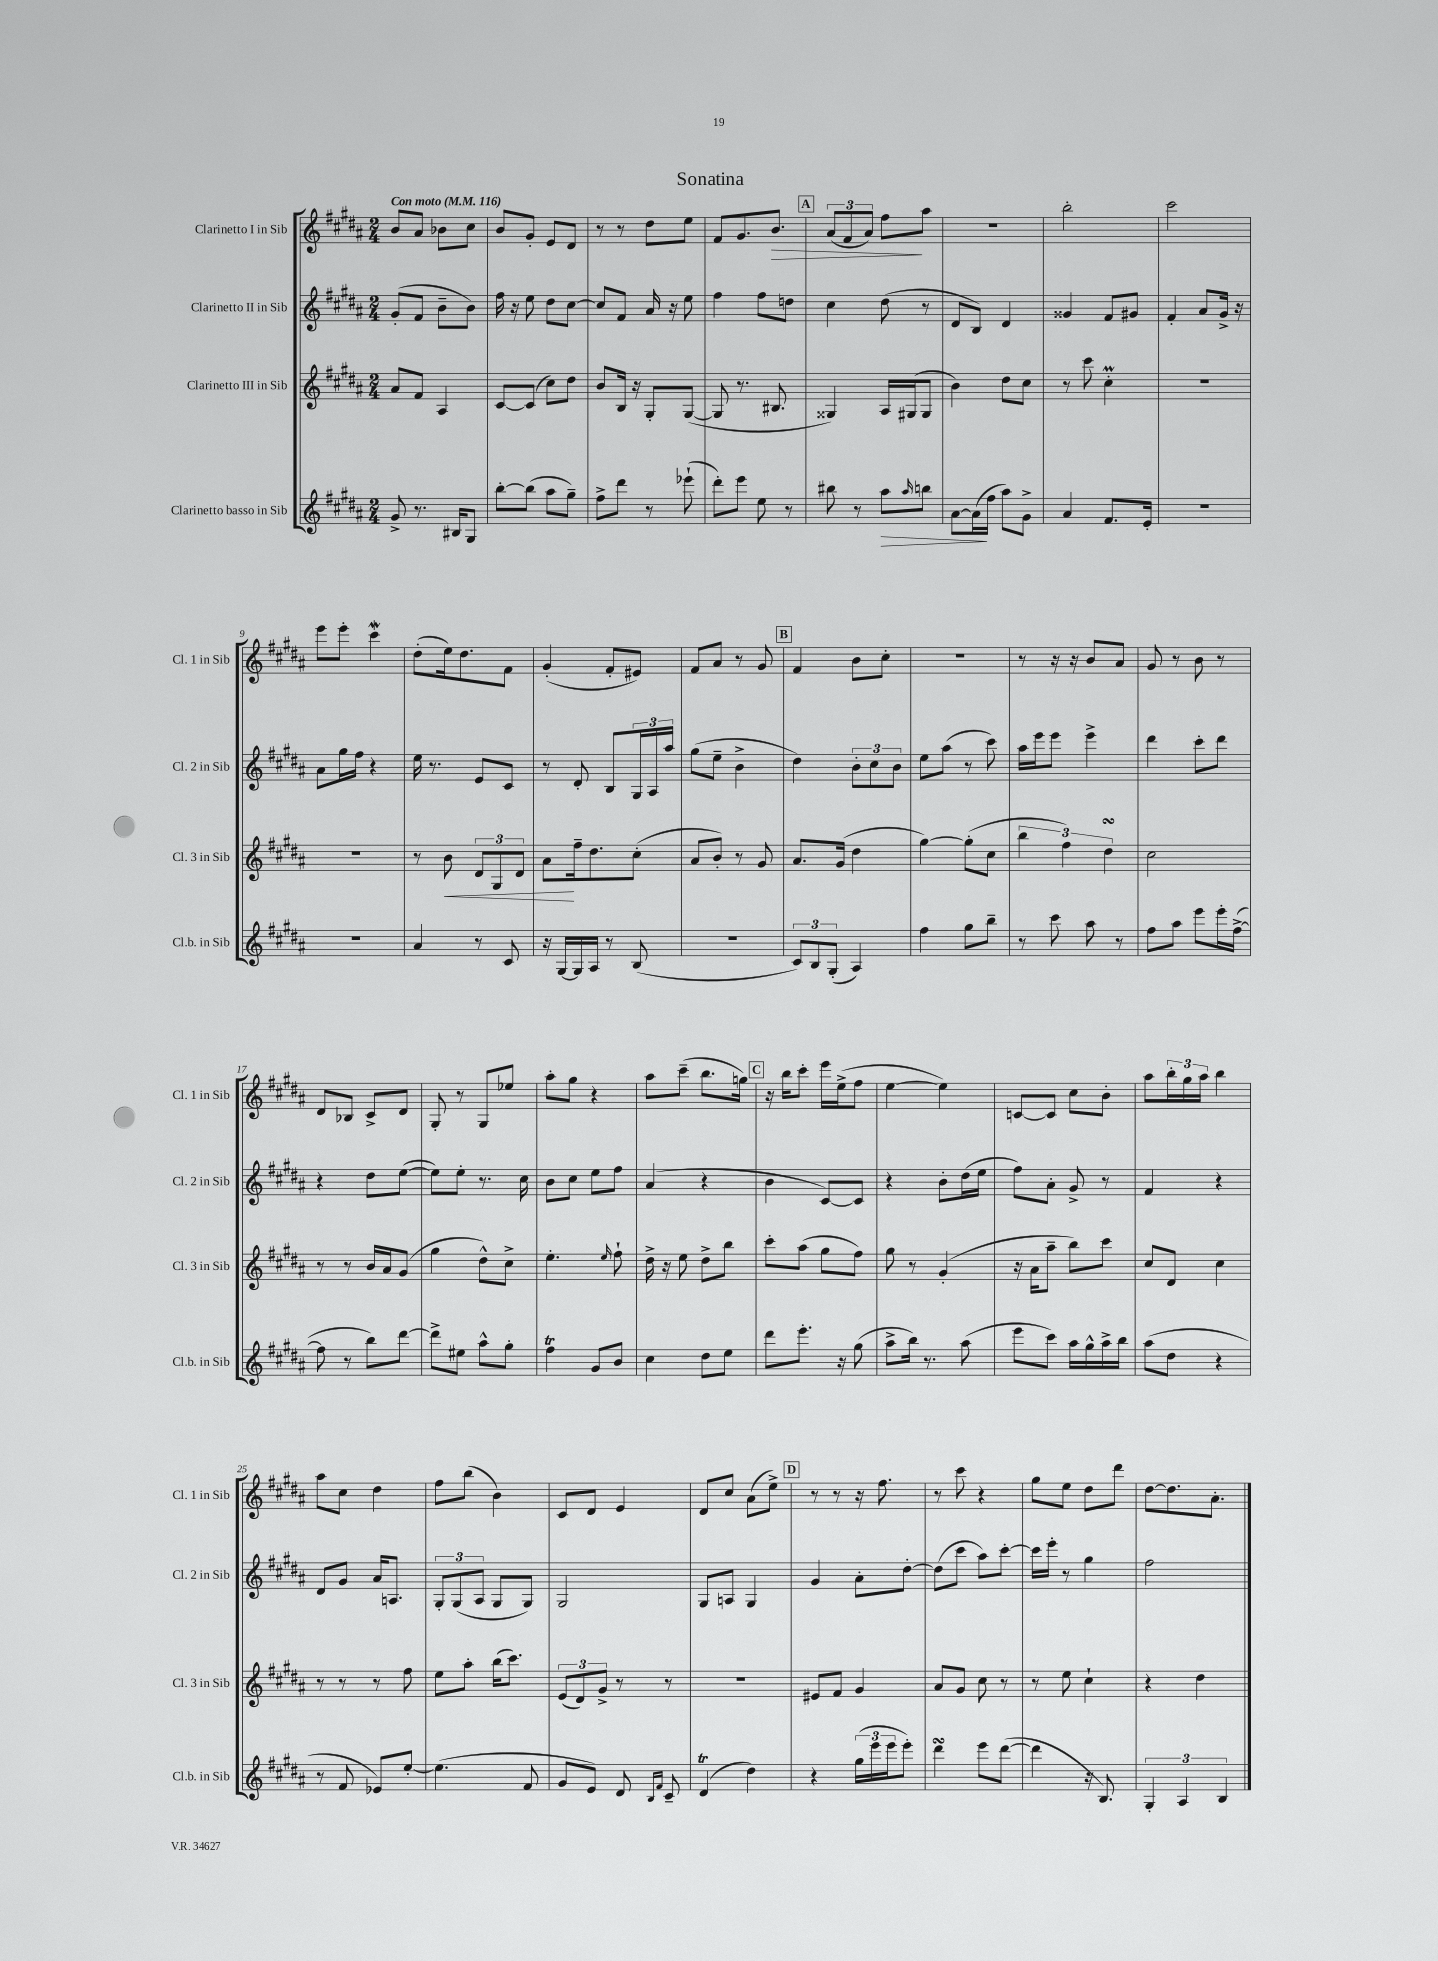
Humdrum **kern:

**kern	**dynam	**kern	**dynam	**kern	**kern	**dynam
*part4	*part4	*part3	*part3	*part2	*part1	*part1
*staff4	*staff4	*staff3	*staff3	*staff2	*staff1	*staff1
*I"Clarinetto basso in Sib	*	*I"Clarinetto III in Sib	*	*I"Clarinetto II in Sib	*I"Clarinetto I in Sib	*
*I'Cl.b. in Sib	*	*I'Cl. 3 in Sib	*	*I'Cl. 2 in Sib	*I'Cl. 1 in Sib	*
*clefG2	*	*clefG2	*	*clefG2	*clefG2	*
*k[f#c#g#d#a#]	*	*k[f#c#g#d#a#]	*	*k[f#c#g#d#a#]	*k[f#c#g#d#a#]	*
*M2/4	*	*M2/4	*	*M2/4	*M2/4	*
*MM116	*	*MM116	*	*MM116	*MM116	*
=1	=1	=1	=1	=1	=1	=1
!	!	!	!	!	!LO:TX:a:B:t=Con moto	!
8g#^/	.	8a#/L	.	(8g#'/L	8b/L	.
8.r	.	8f#/J	.	8f#/J	8a#/J	.
.	.	4A#/	.	8b~\L	8b-X\L	.
16B#X/KL	.	.	.	.	.	.
8G#/J	.	.	.	8b\J)	8cc#\J	.
=2	=2	=2	=2	=2	=2	=2
[8bb'\L	.	[8c#/L	.	16ff#\	8b/L	.
.	.	.	.	16r	.	.
(8bb\J]	.	(8c#/J]	.	8ee\	8g#'/J	.
8aa#\L	.	8cc#\L)	.	8dd#\L	8e/L	.
8gg#~\J)	.	8dd#\J	.	[8cc#\J	8d#/J	.
=3	=3	=3	=3	=3	=3	=3
8ff#^\L	.	8b/L	.	8cc#/L]	8r	.
8ddd#\J	.	16B/Jk	.	8f#/J	8r	.
.	.	16r	.	.	.	.
8r	.	8G#'/L	.	16a#/	8dd#\L	.
.	.	.	.	16r	.	.
(8eee-X`\	.	([8G#/J	.	8ee\	8ee\J	.
=4	=4	=4	=4	=4	=4	=4
8ddd#'\L)	.	8G#/]	.	4ff#\	8f#/L	.
8eee\J	.	8.r	.	.	8.g#/	.
8ee\	.	.	.	8ff#\L	.	.
!	!	!	!	!	!	!LO:HP:b
.	.	8.B#X/	.	.	8.b/J	>
8r	.	.	.	8ddn\J	.	.
!!LO:REH:place=s1:t=A
=5	=5	=5	=5	=5	=5	=5
8bb#X\	.	4G##X/)	.	4cc#\	(12a#/L	.
.	.	.	.	.	12f#/	.
8r	.	.	.	.	.	.
.	.	.	.	.	12a#/J)	.
!	!LO:HP:b	!	!	!	!	!
8aa#\L	>	16A#/LL	.	(8dd#\	8ff#\L	.
.	.	(16G#X/J	.	.	.	.
16qqaa#/	.	.	.	.	.	.
8bbn\J	.	8G#/J	.	8r	8aa#\J	]
=6	=6	=6	=6	=6	=6	=6
[8a#\L	.	4b\)	.	8d#/L	2r	.
(16a#\L]	.	.	.	8B/J)	.	.
16ff#\JJ	]	.	.	.	.	.
8aa#\L)	.	8dd#\L	.	4d#/	.	.
8g#^\J	.	8cc#\J	.	.	.	.
=7	=7	=7	=7	=7	=7	=7
4a#/	.	8r	.	4g##X/	2bb'\	.
.	.	8ccc#\	.	.	.	.
8.f#/L	.	4cc#M'\	.	8f#/L	.	.
.	.	.	.	8g#X/J	.	.
16e'/Jk	.	.	.	.	.	.
=8	=8	=8	=8	=8	=8	=8
2r	.	2r	.	4f#'/	2ccc#\	.
.	.	.	.	8a#/L	.	.
.	.	.	.	16g#^/Jk	.	.
.	.	.	.	16r	.	.
!!LO:LB:g=z
=9	=9	=9	=9	=9	=9	=9
2r	.	2r	.	8a#\L	8eee\L	.
.	.	.	.	16gg#\L	8eee'\J	.
.	.	.	.	16ff#\JJ	.	.
.	.	.	.	4r	4ccc#W\	.
=10	=10	=10	=10	=10	=10	=10
4a#/	.	8r	.	16ee\	(8dd#'\L	.
.	.	.	.	8.r	.	.
!	!	!	!LO:HP:b	!	!	!
.	.	8b\	<	.	16ee\k)	.
.	.	.	.	.	8.dd#\	.
8r	.	12d#/L	.	8e/L	.	.
.	.	12G#/	.	.	.	.
8c#/	.	.	.	8c#/J	8f#\J	.
.	.	12d#/J	.	.	.	.
=11	=11	=11	=11	=11	=11	=11
16r	.	8a#\L	.	8r	(4g#'/	.
[16G#/LL	.	.	.	.	.	.
16G#/]	.	16ff#~\k	[	8d#'/	.	.
16A#/JJ	.	8.dd#\	.	.	.	.
8r	.	.	.	8B/L	8f#'/L	.
(8B/	.	(8cc#'\J	.	24G#/L	8e#X/J)	.
.	.	.	.	24A#/	.	.
.	.	.	.	24aa#/JJ	.	.
=12	=12	=12	=12	=12	=12	=12
2r	.	8a#/L	.	(8gg#\L	8f#/L	.
.	.	8b'/J)	.	8ee~\J	8a#/J	.
.	.	8r	.	4b^\	8r	.
.	.	8g#/	.	.	8g#/	.
!!LO:REH:place=s1:t=B
=13	=13	=13	=13	=13	=13	=13
12c#/L)	.	8.a#/L	.	4dd#\)	4f#/	.
12B/	.	.	.	.	.	.
(12G#'/J	.	.	.	.	.	.
.	.	(16g#/Jk	.	.	.	.
4A#/)	.	4dd#\	.	12b'\L	8b\L	.
.	.	.	.	12cc#\	.	.
.	.	.	.	.	8cc#'\J	.
.	.	.	.	12b\J	.	.
=14	=14	=14	=14	=14	=14	=14
4ff#\	.	[4gg#\)	.	8ee\L	2r	.
.	.	.	.	(8aa#\J	.	.
8gg#\L	.	(8gg#'\L]	.	8r	.	.
8bb~\J	.	8cc#\J	.	8ccc#\)	.	.
=15	=15	=15	=15	=15	=15	=15
8r	.	6bb\	.	16aa#\LL	8r	.
.	.	.	.	16eee\J	.	.
8ccc#\	.	.	.	8eee\J	16r	.
.	.	6ff#\)	.	.	.	.
.	.	.	.	.	16r	.
8aa#\	.	.	.	4eee^\	8b/L	.
.	.	6dd#sSsS\	.	.	.	.
8r	.	.	.	.	8a#/J	.
=16	=16	=16	=16	=16	=16	=16
8ff#\L	.	2cc#\	.	4ddd#\	8g#/	.
8aa#\J	.	.	.	.	8r	.
8eee\L	.	.	.	8ccc#'\L	8b\	.
16eee'\L	.	.	.	8ddd#\J	8r	.
([16ff#^\JJ	.	.	.	.	.	.
!!LO:LB:g=z
=17	=17	=17	=17	=17	=17	=17
8ff#\]	.	8r	.	4r	8d#/L	.
8r	.	8r	.	.	8B-X/J	.
8bb\L)	.	16b/LL	.	8dd#\L	8c#^/L	.
.	.	16a#/J	.	.	.	.
[8ddd#\J	.	(8g#/J	.	([8ee\J	8d#/J	.
=18	=18	=18	=18	=18	=18	=18
8ddd#^\L]	.	4gg#\	.	8ee\L])	8G#'/	.
8ee#X\J	.	.	.	8ee'\J	8r	.
8aa#^^\L	.	8dd#^^\L)	.	8.r	8G#/L	.
8gg#'\J	.	8cc#^\J	.	.	8ee-X/J	.
.	.	.	.	16cc#\	.	.
=19	=19	=19	=19	=19	=19	=19
4ff#T\	.	4.ee'\	.	8b\L	8aa#'\L	.
.	.	.	.	8cc#\J	8gg#\J	.
8g#/L	.	.	.	8ee\L	4r	.
.	.	16qqee/	.	.	.	.
8b/J	.	8ff#`\	.	8ff#\J	.	.
=20	=20	=20	=20	=20	=20	=20
4cc#\	.	16dd#^\	.	(4a#/	8aa#\L	.
.	.	16r	.	.	.	.
.	.	8ee\	.	.	(8ccc#~\J	.
8dd#\L	.	8dd#^\L	.	4r	8.bb\L	.
8ee\J	.	8bb\J	.	.	.	.
.	.	.	.	.	16ggn\Jk)	.
!!LO:REH:place=s1:t=C
=21	=21	=21	=21	=21	=21	=21
8ddd#\L	.	8ccc#'\L	.	4b\	16r	.
.	.	.	.	.	16bb\KL	.
8.eee'\J	.	(8aa#\J	.	.	8ccc#'\J	.
.	.	8gg#\L	.	[8c#/L)	16eee\LL	.
16r	.	.	.	.	(16ee^\J	.
(8gg#\	.	8ff#\J)	.	8c#/J]	8ff#\J	.
=22	=22	=22	=22	=22	=22	=22
8aa#^\L	.	8gg#\	.	4r	[4ee\	.
16bb\Jk)	.	8r	.	.	.	.
8.r	.	.	.	.	.	.
.	.	(4g#'/	.	8b'\L	4ee\])	.
(8aa#\	.	.	.	(16dd#\L	.	.
.	.	.	.	16ee\JJ	.	.
=23	=23	=23	=23	=23	=23	=23
8eee\L	.	16r	.	8ff#\L)	[8cn/L	.
.	.	16a#\KL	.	.	.	.
8ccc#\J)	.	8aa#~\J	.	8a#'\J	8c/J]	.
16aa#\LL	.	8bb\L)	.	8g#^/	8cc#\L	.
16gg#^^\	.	.	.	.	.	.
16aa#^\	.	8ccc#\J	.	8r	8b'\J	.
16bb\JJ	.	.	.	.	.	.
=24	=24	=24	=24	=24	=24	=24
(8aa#\L	.	8cc#/L	.	4f#/	8aa#\L	.
8dd#\J	.	8d#/J	.	.	24bb'\L	.
.	.	.	.	.	24gg#\	.
.	.	.	.	.	24aa#\JJ	.
4r	.	4cc#\	.	4r	4bb\	.
!!LO:LB:g=z
=25	=25	=25	=25	=25	=25	=25
8r	.	8r	.	8d#/L	8aa#\L	.
8f#/	.	8r	.	8g#/J	8cc#\J	.
8e-X/L)	.	8r	.	16a#/KL	4dd#\	.
.	.	.	.	8.An/J	.	.
[8ee'/J	.	8ff#\	.	.	.	.
=26	=26	=26	=26	=26	=26	=26
(4.ee\]	.	8ee\L	.	12G#'/L	8ff#\L	.
.	.	.	.	(12G#/	.	.
.	.	8aa#'\J	.	.	(8bb\J	.
.	.	.	.	12A#/J	.	.
.	.	(16bb\KL	.	8G#/L	4b\)	.
.	.	8.ccc#\J)	.	.	.	.
8f#/	.	.	.	8G#/J)	.	.
=27	=27	=27	=27	=27	=27	=27
8g#/L	.	(12e/L	.	2G#/	8c#/L	.
.	.	12d#/)	.	.	.	.
8e/J)	.	.	.	.	8d#/J	.
.	.	12g#^/J	.	.	.	.
8d#/	.	8r	.	.	4e/	.
16qqB/LL	.	.	.	.	.	.
16qqf#/JJ	.	.	.	.	.	.
8c#~/	.	8r	.	.	.	.
=28	=28	=28	=28	=28	=28	=28
(4d#t/	.	2r	.	8G#/L	8d#/L	.
.	.	.	.	8An/J	8cc#/J	.
4dd#\)	.	.	.	4G#/	(8a#\L	.
.	.	.	.	.	8ee^\J)	.
!!LO:REH:place=s1:t=D
=29	=29	=29	=29	=29	=29	=29
4r	.	8e#X/L	.	4g#/	8r	.
.	.	8f#/J	.	.	8r	.
(24gg#\LL	.	4g#/	.	8a#'\L	16r	.
24eee\	.	.	.	.	.	.
.	.	.	.	.	8.ff#\	.
24eee\J	.	.	.	.	.	.
8eee'\J)	.	.	.	[8dd#'\J	.	.
=30	=30	=30	=30	=30	=30	=30
4ddd#sSsS\	.	8a#/L	.	(8dd#\L]	8r	.
.	.	8g#/J	.	8ccc#\J	8ccc#\	.
8eee\L	.	8cc#\	.	8aa#\L)	4r	.
([8ddd#\J	.	8r	.	[8ccc#'\J	.	.
=31	=31	=31	=31	=31	=31	=31
4ddd#\]	.	8r	.	16ccc#\LL]	8gg#\L	.
.	.	.	.	16eee'\JJ	.	.
.	.	8ee\	.	8r	8ee\J	.
16r	.	4cc#`\	.	4gg#\	8dd#\L	.
8.B/)	.	.	.	.	.	.
.	.	.	.	.	8ddd#\J	.
=32	=32	=32	=32	=32	=32	=32
6G#'/	.	4r	.	2ff#\	[8dd#\L	.
.	.	.	.	.	8.dd#\]	.
6A#/	.	.	.	.	.	.
.	.	4dd#\	.	.	.	.
.	.	.	.	.	8.a#'\J	.
6B/	.	.	.	.	.	.
==	==	==	==	==	==	==
*-	*-	*-	*-	*-	*-	*-
